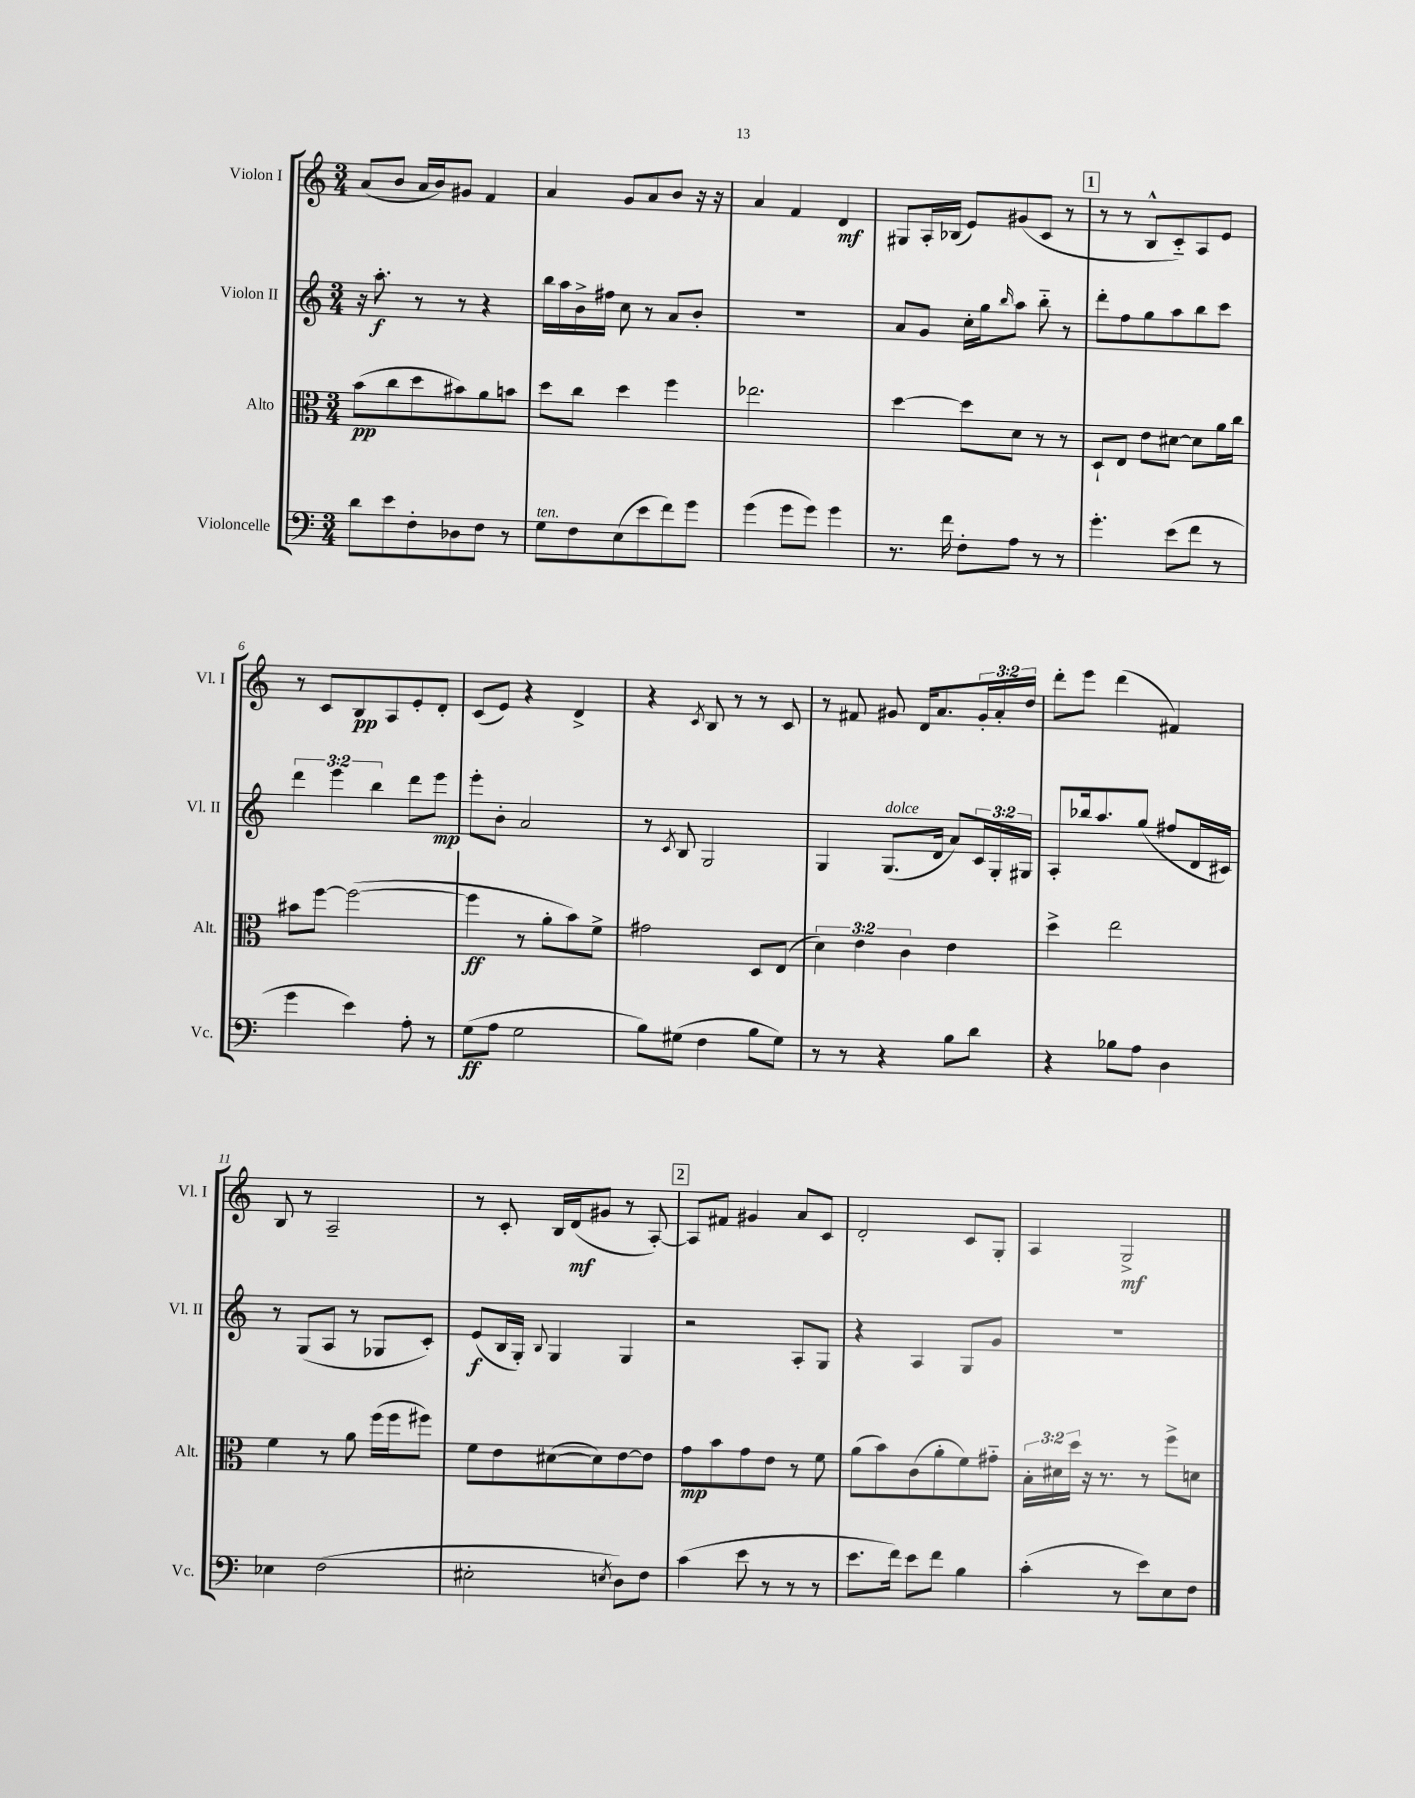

**kern	**kern	**kern	**kern
*staff4	*staff3	*staff2	*staff1
*clefF4	*clefC3	*clefG2	*clefG2
*k[]	*k[]	*k[]	*k[]
*M3/4	*M3/4	*M3/4	*M3/4
8d\L	(8b\L	16r	(8a/L
.	.	8.aa'\	.
8e\	8cc\	.	8b/J
8F'\	8dd\	8r	16a/LL
.	.	.	16b/J)
8D-\	8b#\)	8r	8g#/J
8F\J	8a\	4r	4f/
8r	8b\J	.	.
=	=	=	=
8G\L	8dd\L	16bb\LL	4a/
.	.	16aa\	.
8F\	8cc\J	16b^\	.
.	.	16ff#\JJ	.
(8E\	4dd\	8cc\	8g/L
8e\	.	8r	8a/
8f\)	4ff\	8a/L	8b/J
8g\J	.	8b'/J	16r
.	.	.	16r
=	=	=	=
(4g\	2.ee-\	2.r	4a/
8g\L	.	.	4f/
8g\J)	.	.	.
4g\	.	.	4d/
=	=	=	=
8.r	[4dd\	8a/L	8G#/L
.	.	8g/J	16A'/L
16f\	.	.	(16B-/JJ
8F'\L	8dd\]L	16cc'\LL	8e/L)
.	.	16gg\J	.
.	.	16qqbb/	.
8A\J	8d\J	8aa\J	(8g#/
8r	8r	8bb'~\	8c/J
8r	8r	8r	8r
=	=	=	=
4.g'\	8D`/L	8ddd'\L	8r
.	8E/J	8ff\	8r
.	8e\L	8gg\	8B^^/L
(8e\L	[8d#\J	8aa\	8c'~/)
8f\J	8d#\]L	8bb\	8A/
8r	16a\L	8ccc\J	8e/J
.	16cc\JJ	.	.
=	=	=	=
4g\	8b#\L	6ddd\	8r
.	[8ff\J	.	8c/L
.	.	6eee\	.
4e\)	(2ff\_	.	8B/
.	.	6bb\	.
.	.	.	8A/
8A'\	.	8ddd\L	8e'/
8r	.	8eee\J	8d'/J
=	=	=	=
(8G\L	4ff\]	8eee'\L	(8c/L
8A\J	.	8b'\J	8e/J)
2G\	8r	2a/	4r
.	8a'\L	.	.
.	8b\)	.	4d^/
.	8f^\J	.	.
=	=	=	=
8B\L)	2g#\	8r	4r
.	.	8qc/	.
(8G#\J	.	8B/	.
.	.	.	8qc/
4F\	.	2G/	8B/
.	.	.	8r
8B\L	8D/L	.	8r
8G#\J)	(8E/J	.	8c/
=	=	=	=
8r	6d\)	4G/	8r
8r	.	.	8f#/
.	6e\	.	.
4r	.	(8.G/L	8g#/
.	6c\	.	.
.	.	.	16d/LK
.	.	16d/Jk	8.a/
8B\L	4e\	8a/L)	.
8d\J	.	24c/L	24g#'/L
.	.	24G'/	24a'/
.	.	24G#/JJ	24dd/JJ
=	=	=	=
4r	4dd^\	8A'/L	8ddd'\L
.	.	16bb-/k	8eee\J
.	.	8.aa/	.
8B-\L	2ee\	.	(4ddd\
8A\J	.	(8gg/J	.
4D\	.	8ff#/L	4f#/)
.	.	16d/L	.
.	.	16c#/JJ)	.
=	=	=	=
4E-\	4f\	8r	8B/
.	.	(8G/L	8r
(2F\	8r	8A/J	2A~/
.	8a\	8r	.
.	(16ff\LL	8G-/L	.
.	16ff\J	.	.
.	8ff#\J)	8c'/J)	.
=	=	=	=
2E#'\	8f\L	(8e/L	8r
.	8e\	16B/L	8c'/
.	.	16G'/JJ)	.
.	.	8qqB/	.
.	([8d#\	4G/	16B/LL
.	.	.	(16d/J
.	8d#\])	.	8g#/J
8qE/	.	.	.
8D\L)	[8e\	4G/	8r
8F\J	8e\]J	.	[8A'/)
=	=	=	=
(4c\	8g\L	2r	8A/]L
.	8b\	.	8f#/J
8e\	8g\	.	4g#/
8r	8e\J	.	.
8r	8r	8A'/L	8a/L
8r	8f\	8G/J	8c/J
=	=	=	=
8.e\L	(8a\L	4r	2d'/
.	8b\)	.	.
16f\Jk)	.	.	.
8e\L	(8c\	4A/	.
8f\J	8a'\	.	.
4B\	8f\)	8G/L	8c/L
.	8g#'~\J	8g/J	8G'/J
=	=	=	=
(4c'\	24B'\LL	2.r	4A/
.	24d#\	.	.
.	24dd\JJ	.	.
.	16r	.	.
.	8.r	.	.
8r	.	.	2G^/
8e\L)	8r	.	.
8E\	8ff^\L	.	.
8F\J	8d\J	.	.
==	==	==	==
*-	*-	*-	*-
